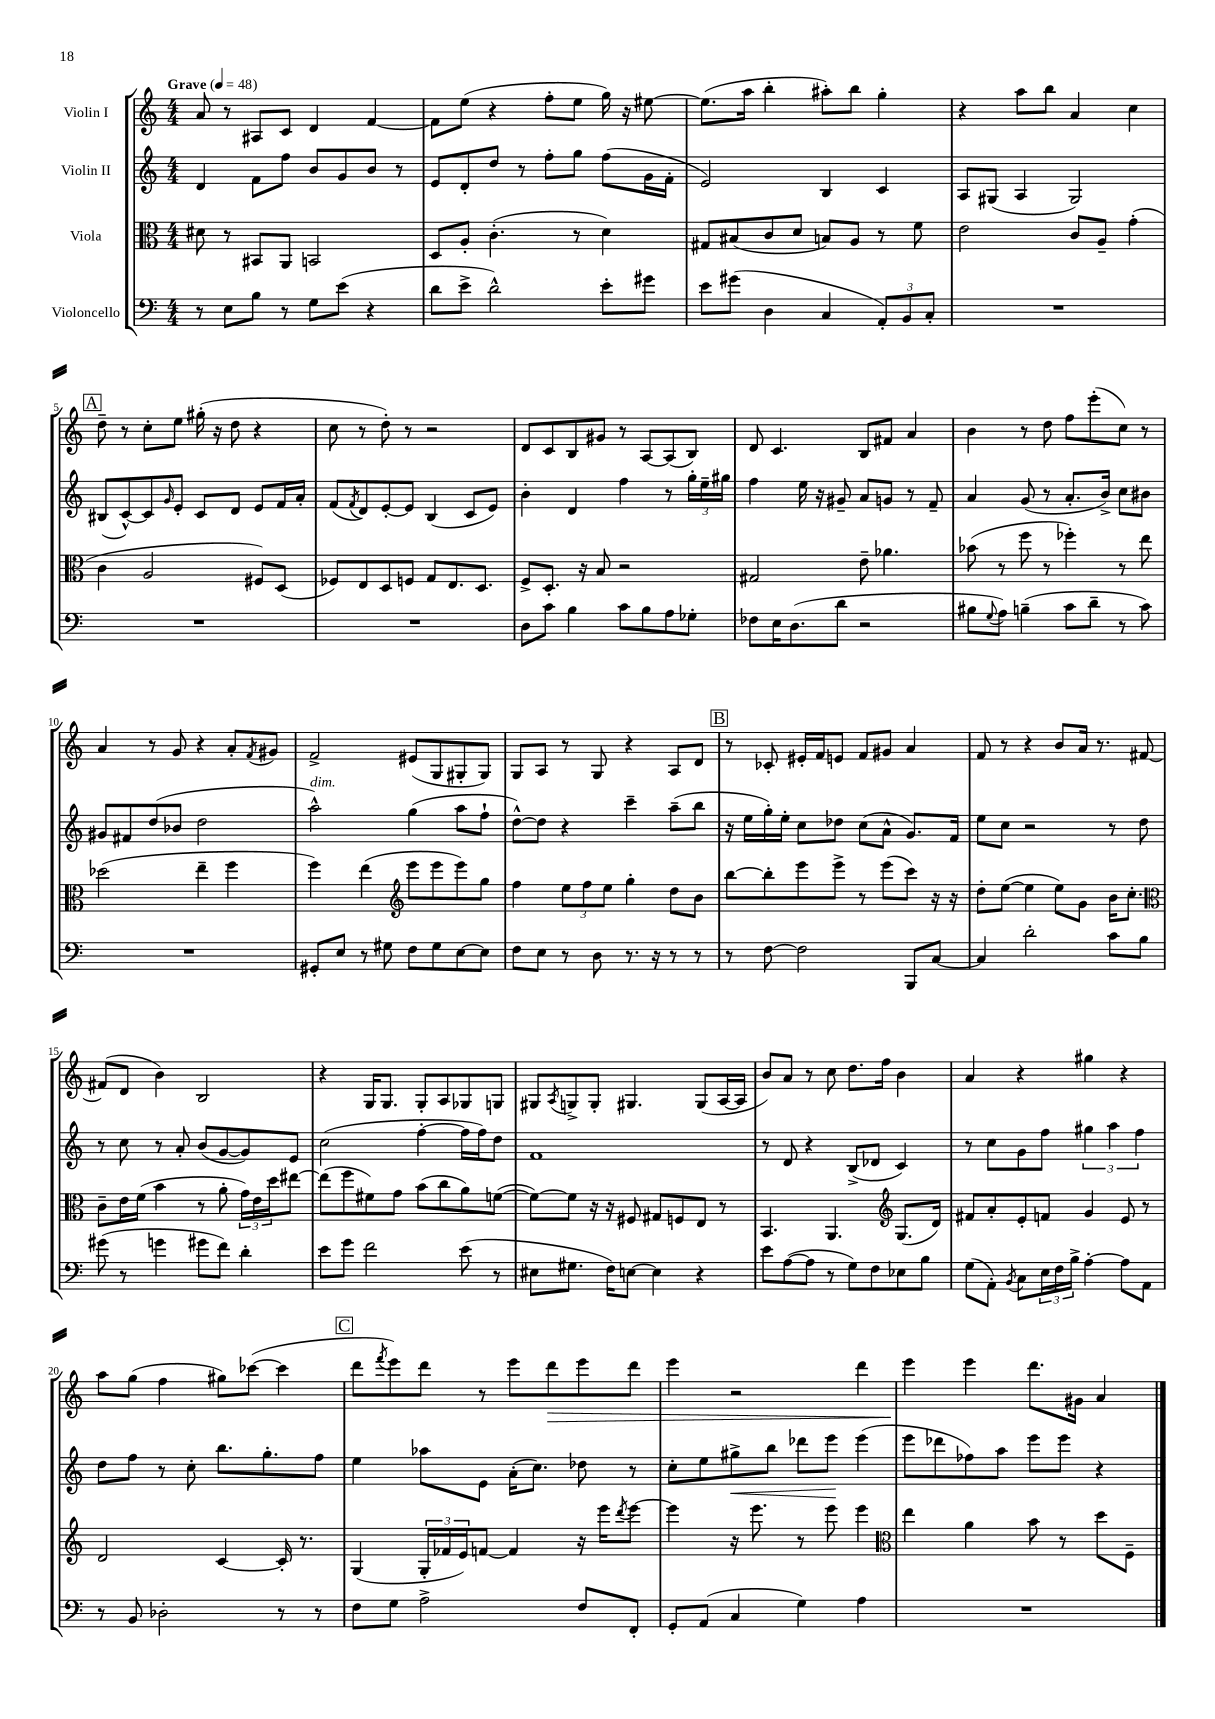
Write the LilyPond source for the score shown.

<<
\new StaffGroup <<
\new Staff = "s0" \with { instrumentName = "Violin I" } {
    \clef treble \key c \major \numericTimeSignature \time 4/4 \tempo "Grave" 4 = 48
    a'8 r8 ais8 c'8 d'4 f'4~ |
    f'8 e''8( r4 f''8-. e''8 g''16) r16 eis''8~ |
    eis''8.( a''16 b''4-. ais''8-.) b''8 g''4-. |
    r4 a''8 b''8 a'4 c''4 |
    \mark \markup { \box "A" } d''8-- r8 c''8-. e''8 gis''16-.( r16 d''8 r4 |
    c''8 r8 d''8-.) r8 r2 |
    d'8 c'8 b8 gis'8 r8 a8~ a8( b8) |
    d'8 c'4. b8 fis'8 a'4 |
    b'4 r8 d''8 f''8 e'''8-.( c''8) r8 |
    a'4 r8 g'8 r4 a'8-. \acciaccatura { f'8 } gis'8 |
    f'2-> eis'8( g8 gis8-. gis8) |
    g8 a8 r8 g8 r4 a8 d'8 |
    \mark \markup { \box "B" } r8 ces'8-. eis'16-. f'16 e'8 f'8 gis'8 a'4 |
    f'8 r8 r4 b'8 a'16 r8. fis'8~ |
    fis'8( d'8 b'4) b2 |
    r4 g16 g8. g8-. a8 ges8 g8 |
    gis8 \acciaccatura { a8 } g8-> g8-. gis4. gis8( a16~ a16 |
    b'8) a'8 r8 c''8 d''8. f''16 b'4 |
    a'4 r4 gis''4 r4 |
    a''8 g''8( f''4 gis''8) ces'''8~( ces'''4 |
    \mark \markup { \box "C" } d'''8 \acciaccatura { f'''8 } e'''8) d'''8 r8 e'''8 d'''8\> e'''8 d'''8 |
    e'''4 r2 d'''4 |
    e'''4\! e'''4 d'''8. gis'16 a'4 \bar "|." |
}
\new Staff = "s1" \with { instrumentName = "Violin II" } {
    \clef treble \key c \major \numericTimeSignature \time 4/4
    d'4 f'8 f''8 b'8 g'8 b'8 r8 |
    e'8 d'8-. d''8 r8 f''8-. g''8 f''8( g'16 f'16-. |
    e'2) b4 c'4 |
    a8 gis8( a4 gis2) |
    \mark \markup { \box "A" } bis8( c'8~-^) c'8 \grace { g'16 } e'8-. c'8 d'8 e'8 f'16 a'16-. |
    f'8( \acciaccatura { f'8 } d'8) e'8~-. e'8 b4( c'8 e'8) |
    b'4-. d'4 f''4 r8 \tuplet 3/2 { g''16-. e''16-- gis''16 } |
    f''4 e''16 r16 gis'8-- a'8 g'8 r8 f'8-- |
    a'4 g'8( r8 a'8.-. b'16->) c''8 bis'8 |
    gis'8 fis'8 d''8( bes'8 d''2 |
    a''2-^^\markup { \italic "dim." }) g''4( a''8 f''8-! |
    d''8~-^) d''8 r4 c'''4-- a''8--( b''8 |
    \mark \markup { \box "B" } r16 e''16 g''16-.) e''16-. c''8 des''8 c''8( a'8-^ g'8.) f'16 |
    e''8 c''8 r2 r8 d''8 |
    r8 c''8 r8 a'8-. b'8( g'8~ g'8) e'8 |
    c''2( f''4~-. f''16 f''16) d''8 |
    f'1 |
    r8 d'8 r4 b8->( des'8 c'4) |
    r8 c''8 g'8 f''8 \tuplet 3/2 { gis''4 a''4 f''4 } |
    d''8 f''8 r8 c''8-. b''8. g''8.-. f''8 |
    \mark \markup { \box "C" } e''4 aes''8 e'8 a'16-.( c''8.) des''8 r8 |
    c''8-. e''8 gis''8->\< b''8 des'''8 e'''8\! e'''4( |
    e'''8 des'''8 fes''8) a''8 e'''8 e'''8 r4 \bar "|." |
}
\new Staff = "s2" \with { instrumentName = "Viola" } {
    \clef alto \key c \major \numericTimeSignature \time 4/4
    dis'8 r8 bis,8 a,8 b,2 |
    d8 a8-. c'4.-.( r8 d'4) |
    gis8 bis8( c'8 d'8 b8) a8 r8 f'8 |
    e'2 c'8 a8-- g'4-.( |
    \mark \markup { \box "A" } c'4 a2 fis8) d8( |
    fes8) e8 d8 f8 g8 e8. d8. |
    f8-> d8.-. r16 b8 r2 |
    gis2 e'8-- aes'4. |
    bes'8( r8 f''8 r8 fes''4-.) r8 e''8 |
    des''2( e''4-- f''4 |
    f''4) e''4( \clef treble e'''8 e'''8 e'''8) g''8 |
    f''4 \tuplet 3/2 { e''8 f''8 e''8 } g''4-. d''8 b'8 |
    \mark \markup { \box "B" } b''8~ b''8-. e'''8 e'''8-> r8 e'''8( c'''8) r16 r16 |
    d''8-. e''8~( e''4 e''8) g'8 b'16 c''8.-. |
    \clef alto c'8-- e'16 f'16( b'4 r8 a'8-. \tuplet 3/2 { g'16) e'16 d''16 } eis''8~ |
    eis''8( f''8 fis'8) g'8 b'8( c''8 a'8) f'8~( |
    f'8~) f'8 r16 r16 fis8 gis8 f8 e8 r8 |
    b,4. a,4. \clef treble g8.( d'16) |
    fis'8 a'8-. e'8-. f'8 g'4 e'8 r8 |
    d'2 c'4~ c'16-. r8. |
    \mark \markup { \box "C" } g4( \tuplet 3/2 { g16-. fes'16 e'16) } f'8~ f'4 r16 e'''16 \acciaccatura { d'''8 } e'''8~ |
    e'''4 r16 e'''8. r8 e'''8 e'''4 |
    \clef alto e''4 a'4 b'8 r8 d''8 f8-- \bar "|." |
}
\new Staff = "s3" \with { instrumentName = "Violoncello" } {
    \clef bass \key c \major \numericTimeSignature \time 4/4
    r8 e8 b8 r8 g8 e'8( r4 |
    d'8 e'8-> d'2-^) e'8-. gis'8 |
    e'8 gis'8( d4 c4 \tuplet 3/2 { a,8-.) b,8 c8-. } |
    R1 |
    \mark \markup { \box "A" } R1 |
    R1 |
    d8 c'8 b4 c'8 b8 a8 ges8-. |
    fes8 e16 d8.( d'8 r2 |
    bis8 \appoggiatura { g8 } a8) b4--( c'8 d'8-- r8 c'8) |
    R1 |
    gis,8-. e8 r8 gis8 f8 gis8 e8~ e8 |
    f8 e8 r8 d8 r8. r16 r8 r8 |
    \mark \markup { \box "B" } r8 f8~ f2 b,,8 c8~ |
    c4 d'2-. c'8 b8 |
    gis'8( r8 g'4 gis'8 f'8) d'4-. |
    e'8 g'8 f'2 e'8( r8 |
    eis8 gis8. f16) e8~ e4 r4 |
    e'8 a8~( a8 r8 g8) f8 ees8 b8 |
    g8( a,8-.) \acciaccatura { b,8 } c8 \tuplet 3/2 { e16 f16 b16-> } a4~-. a8 a,8 |
    r8 b,8 des2-. r8 r8 |
    \mark \markup { \box "C" } f8 g8 a2-> f8 f,8-. |
    g,8-. a,8( c4 g4) a4 |
    R1 \bar "|." |
}
>>
>>
